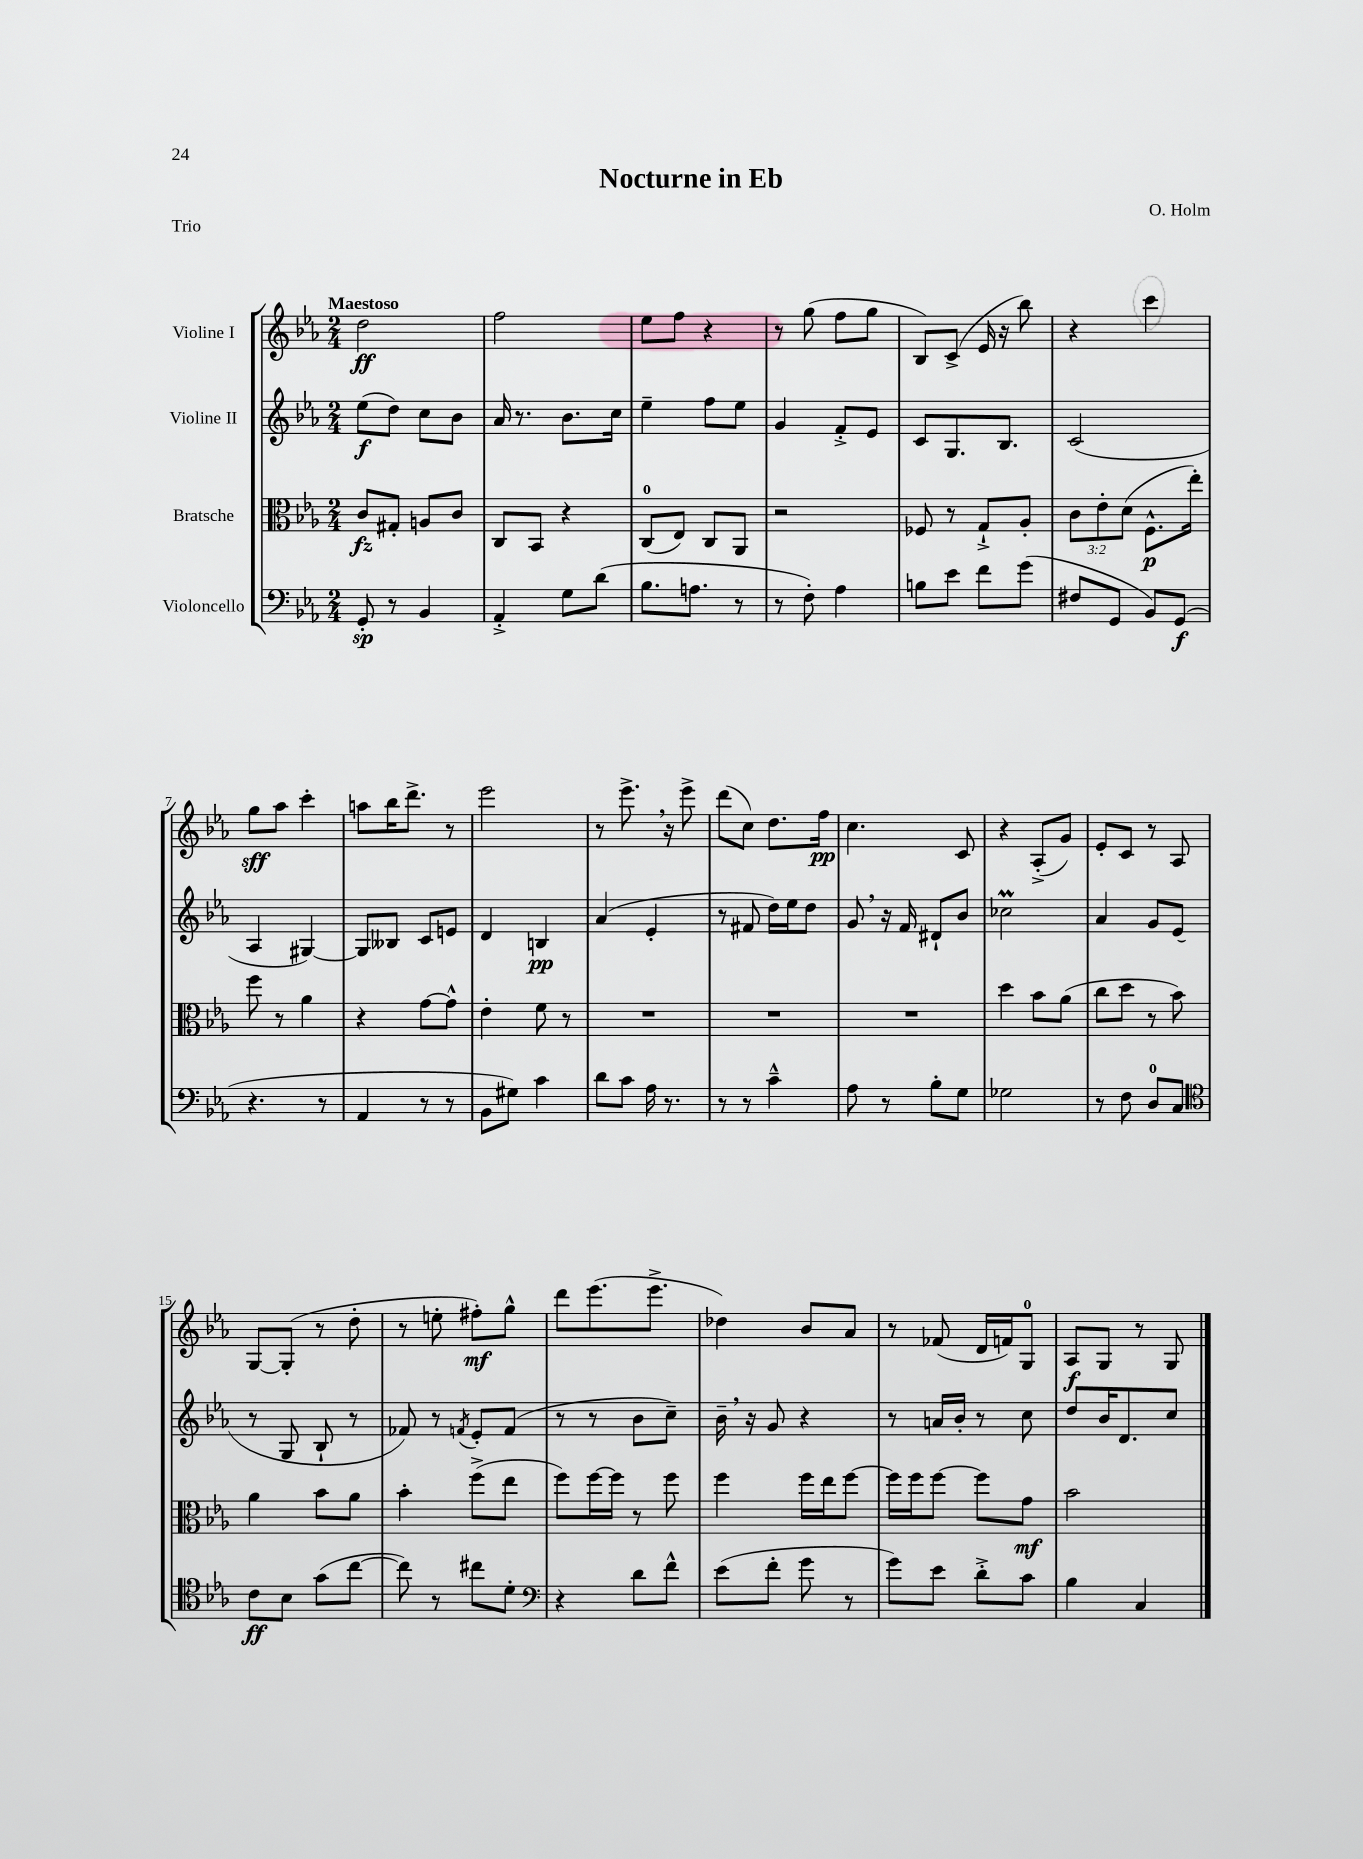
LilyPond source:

\header { title = "Nocturne in Eb" composer = "O. Holm" piece = "Trio" }
<<
\new StaffGroup <<
\new Staff = "s0" \with { instrumentName = "Violine I" } {
    \clef treble \key ees \major \numericTimeSignature \time 2/4 \tempo "Maestoso"
    d''2\ff |
    f''2 |
    ees''8 f''8 r4 |
    r8 g''8( f''8 g''8 |
    bes8) c'8->( ees'16 r16 bes''8) |
    r4 c'''4 |
    g''8\sff aes''8 c'''4-. |
    a''8 bes''16 d'''8.-> r8 |
    ees'''2 |
    r8 ees'''8.-> \breathe r16 ees'''8-> |
    d'''8( c''8) d''8. f''16\pp |
    c''4. c'8 |
    r4 aes8-.->( g'8) |
    ees'8-. c'8 r8 aes8 |
    g8~ g8-.( r8 d''8-. |
    r8 e''8-. fis''8-.\mf) g''8-^ |
    d'''8 ees'''8.( ees'''8.-> |
    des''4) bes'8 aes'8 |
    r8 fes'8( d'16 f'16) g8-0 |
    aes8\f g8 r8 g8 \bar "|." |
}
\new Staff = "s1" \with { instrumentName = "Violine II" } {
    \clef treble \key ees \major \numericTimeSignature \time 2/4
    ees''8\f( d''8) c''8 bes'8 |
    aes'16 r8. bes'8. c''16 |
    ees''4-- f''8 ees''8 |
    g'4 f'8-.-> ees'8 |
    c'8 g8. bes8. |
    c'2( |
    aes4 gis4~) |
    gis8 beses8 c'8 e'8 |
    d'4 b4\pp |
    aes'4( ees'4-. |
    r8 fis'8 d''16) ees''16 d''8 |
    g'8 \breathe r16 f'16 dis'8-! bes'8 |
    ces''2\prall |
    aes'4 g'8 ees'8( |
    r8 g8 bes8-! r8 |
    fes'8) r8 \acciaccatura { f'8 } ees'8-. f'8( |
    r8 r8 bes'8 c''8--) |
    bes'16-- \breathe r16 g'8 r4 |
    r8 a'16 bes'16-. r8 c''8 |
    d''8 bes'16 d'8. c''8 \bar "|." |
}
\new Staff = "s2" \with { instrumentName = "Bratsche" } {
    \clef alto \key ees \major \numericTimeSignature \time 2/4 \override Staff.TupletNumber.text = #tuplet-number::calc-fraction-text
    c'8\fz gis8-. a8 c'8 |
    c8 bes,8 r4 |
    c8-0( ees8) c8 aes,8 |
    r2 |
    fes8 r8 g8-!-> aes8-. |
    \tuplet 3/2 { c'8 ees'8-. d'8( } f8.-^\p ees''16-.) |
    f''8 r8 aes'4 |
    r4 g'8~ g'8-^ |
    ees'4-. f'8 r8 |
    R2 |
    R2 |
    R2 |
    d''4 bes'8 aes'8( |
    c''8 d''8 r8 bes'8) |
    aes'4 bes'8 aes'8 |
    bes'4-. f''8->( ees''8 |
    f''8) f''16~ f''16 r8 f''8 |
    f''4 f''16 ees''16 f''8~ |
    f''16 f''16 f''8~ f''8 g'8\mf |
    bes'2 \bar "|." |
}
\new Staff = "s3" \with { instrumentName = "Violoncello" } {
    \clef bass \key ees \major \numericTimeSignature \time 2/4
    g,8-.\sp r8 bes,4 |
    aes,4-.-> g8 d'8( |
    bes8. a8. r8 |
    r8 f8-.) aes4 |
    b8 ees'8 f'8 g'8( |
    fis8 g,8 bes,8) g,8\f( |
    r4. r8 |
    aes,4 r8 r8 |
    bes,8 gis8) c'4 |
    d'8 c'8 aes16 r8. |
    r8 r8 c'4---^ |
    aes8 r8 bes8-. g8 |
    ges2 |
    r8 f8 d8-0 c8 |
    \clef tenor c'8\ff bes8 g'8( c''8~ |
    c''8) r8 cis''8 d'8-. |
    \clef bass r4 d'8 f'8-^ |
    ees'8( f'8-. g'8 r8 |
    g'8) ees'8 d'8-.-> c'8 |
    bes4 c4 \bar "|." |
}
>>
>>
